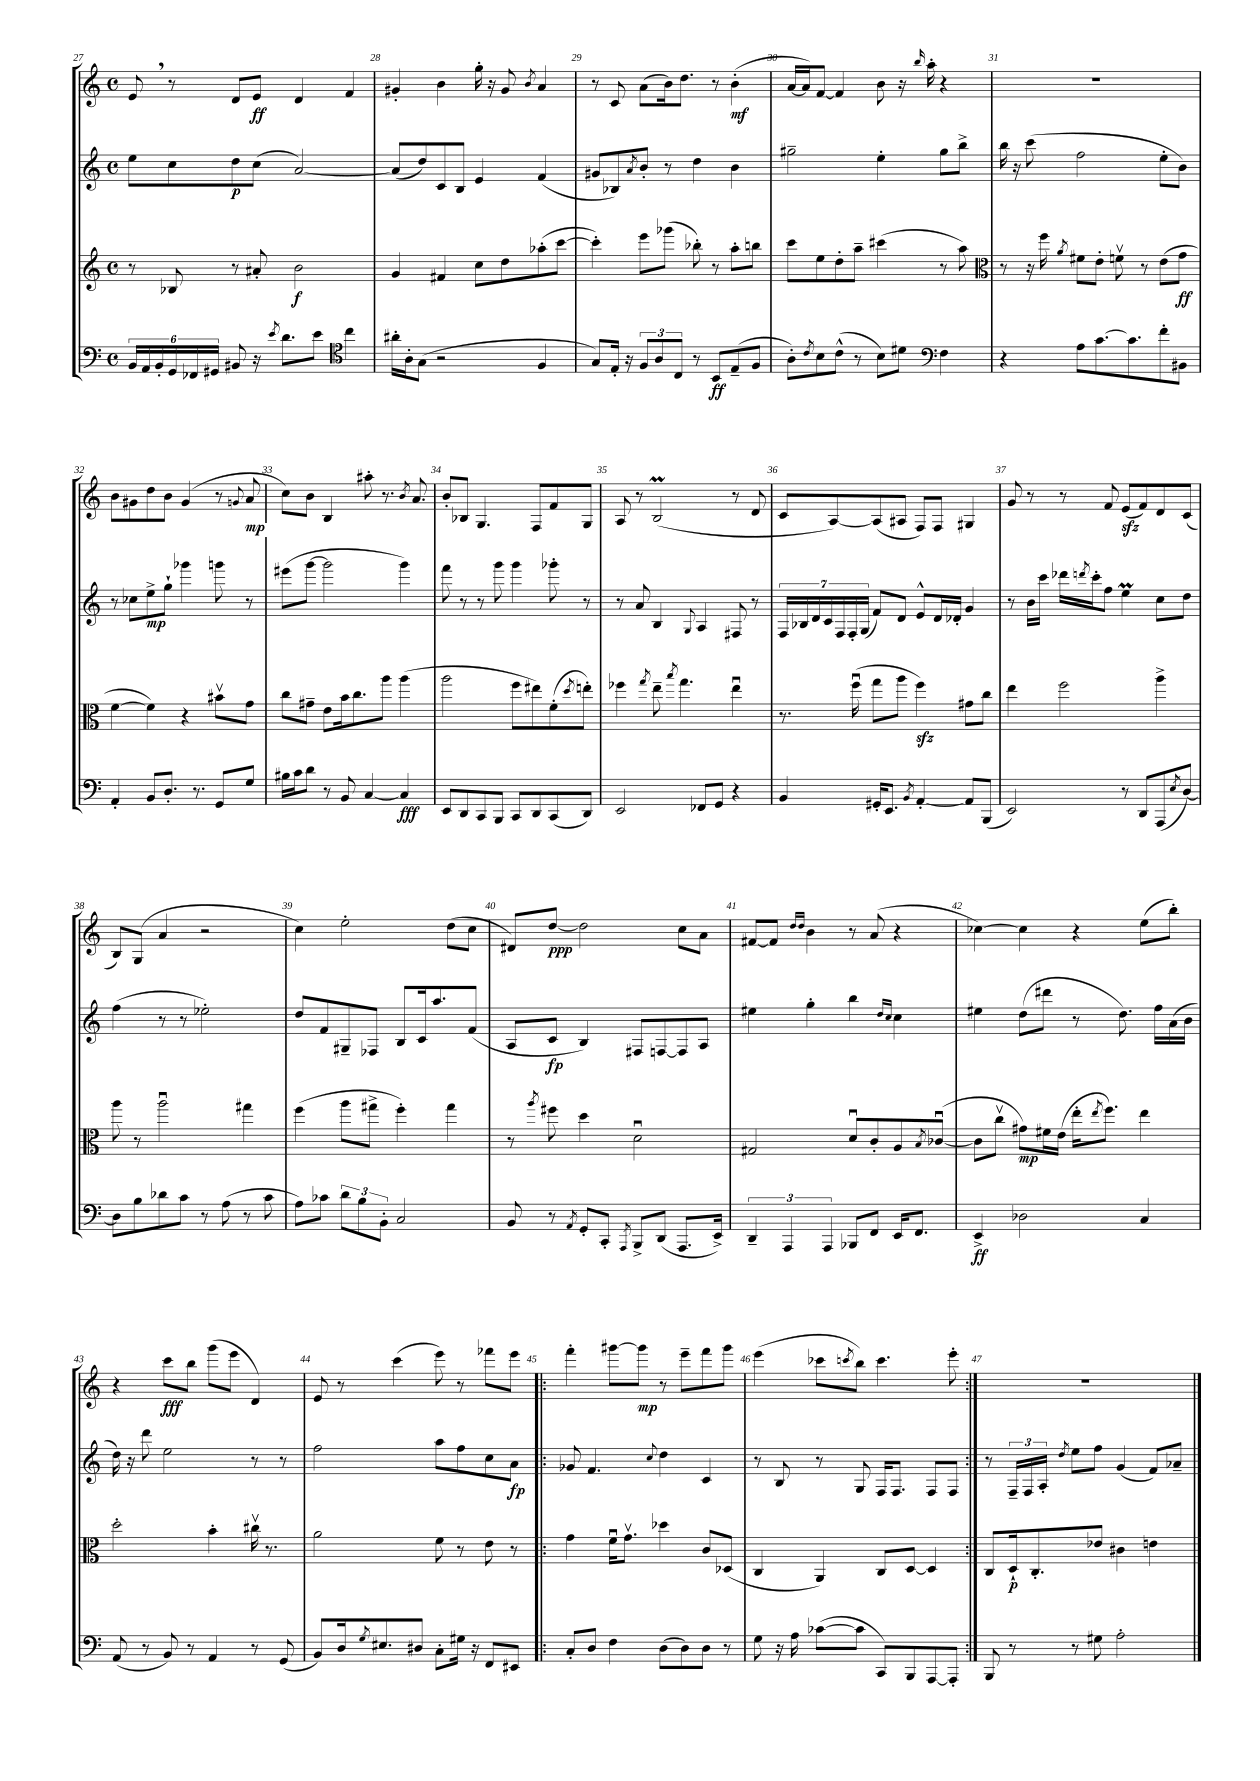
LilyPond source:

<<
\new StaffGroup <<
\new Staff = "s0" {
    \clef treble \key c \major \defaultTimeSignature \time 4/4
    e'8 \breathe r8 d'8 e'8\ff d'4 f'4 |
    gis'4-. b'4 g''16-. r16 gis'8 \acciaccatura { b'8 } a'4 |
    r8 c'8 a'8( b'16) d''8. r8 b'4-.\mf( |
    a'16~ a'16) f'8~ f'4 b'8 r16 \grace { b''16 } a''16-. r4 |
    R1 |
    b'8 gis'8 d''8 b'8 gis'4( r8 \appoggiatura { g'8 } a'8\mp |
    c''8) b'8 b4 ais''8-. r8. \acciaccatura { b'8 } a'8. |
    b'8-. bes8 g4. f8 f'8 g8 |
    a8 r8 b2\prall( r8 d'8 |
    c'8 a8~) a8( ais8 f8) f8 gis4 |
    g'8 r8 r8 f'8 e'8\sfz( f'8) d'8 c'8( |
    b8) g8( a'4 r2 |
    c''4) e''2-. d''8( c''8 |
    dis'8) d''8~\ppp d''2 c''8 a'8 |
    fis'8~ fis'8 \grace { d''16 d''16 } b'4 r8 a'8( r4 |
    ces''4~) ces''4 r4 e''8( b''8-.) |
    r4 c'''8\fff b''8 g'''8( e'''8 d'4) |
    e'8 r8 c'''4( e'''8) r8 fes'''8 e'''8 |
    \repeat volta 2 { f'''4-. gis'''8~ gis'''8\mp r8 e'''8-- f'''8 gis'''8 |
    e'''4( ces'''8 \acciaccatura { c'''8 } b''8) c'''4. e'''8-. | }
    R1 \bar "|." |
}
\new Staff = "s1" {
    \clef treble \key c \major \defaultTimeSignature \time 4/4
    e''8 c''8 d''8\p c''8( a'2~) |
    a'8( d''8) c'8 b8 e'4 f'4( |
    gis'8 bes8) \acciaccatura { a'8 } b'8-. r8 d''4 b'4 |
    gis''2-- e''4-. gis''8 b''8-> |
    b''16 r16 c'''8( f''2 e''8-. b'8) |
    r8 ces''8 e''8->\mp g''8-! ges'''4 g'''8 r8 |
    eis'''8( g'''8~ g'''2 g'''4) |
    f'''8 r8 r8 g'''8 g'''4 ges'''8-. r8 |
    r8 a'8 b4 \appoggiatura { g8 } a4 fis8 r8 |
    \tuplet 7/4 { f16 bes16 d'16 c'16 f16 f16-. g16( } f'8) d'8 e'8-^ d'16 des'16-. g'4 |
    r8 b'16 c'''16 des'''16 \acciaccatura { d'''8 } c'''16-. f''8 e''4\prall c''8 d''8 |
    f''4( r8 r8 ees''2-.) |
    d''8 f'8 gis8-- fes8 b8 c'16 a''8. f'8( |
    a8 c'8\fp b4) fis8 f8~ f8 a8 |
    eis''4 g''4-. b''4 \grace { d''16 c''16 } c''4 |
    eis''4 d''8( dis'''8 r8 d''8.) f''16 a'16( b'16 |
    d''16) r16 d'''8 e''2 r8 r8 |
    f''2 a''8 f''8 c''8 a'8\fp |
    \repeat volta 2 { ges'8 f'4. \appoggiatura { c''8 } d''4 c'4 |
    r8 b8 r8 g8 f16 f8. f8 f8 | }
    r8 \tuplet 3/2 { f16-- f16 a16-. } \acciaccatura { d''8 } e''8 f''8 g'4( f'8) aes'8-- \bar "|." |
}
\new Staff = "s2" {
    \clef treble \key c \major \defaultTimeSignature \time 4/4
    r8 bes8 r8 ais'8-. b'2\f |
    g'4 fis'4 c''8 d''8 aes''8-.( c'''8~ |
    c'''4-.) e'''8 ges'''8( bes''8-.) r8 a''8-. b''8 |
    c'''8 e''8 d''8-. a''8-- cis'''4( r8 a''8) |
    \clef alto r8 r16 f''16 \acciaccatura { a'8 } fis'8 e'8-. f'8\upbow r8 e'8( g'8\ff |
    f'4~ f'4) r4 bis'8\upbow g'8 |
    c''8 gis'8-- e'8 b'16 c''8. a''8 a''4( |
    a''2 f''8 eis''8) f'8-.( \acciaccatura { d''8 } e''8-.) |
    fes''4 \acciaccatura { g''8 } e''8-- \acciaccatura { b''8 } g''4. e''4\downbow |
    r8. f''16\downbow( g''8 a''8 f''4\sfz) gis'8 c''8 |
    e''4 f''2 a''4-> |
    a''8 r8 a''2\downbow gis''4 |
    f''4( a''8 gis''8-> f''4-.) gis''4 |
    r8 \acciaccatura { a''8 } fis''8 d''4 d'2\downbow |
    gis2 d'8\downbow c'8-. a8 \acciaccatura { b8 } ces'8~\downbow( |
    ces'8 c''8\upbow gis'8\mp) fis'16 e'16( e''16-. \acciaccatura { e''8 } f''8.) e''4 |
    d''2-. b'4-. cis''16\upbow r8. |
    a'2 f'8 r8 e'8 r8 |
    \repeat volta 2 { g'4 f'16\downbow g'8.\upbow des''4 c'8 des8( |
    c4 a,4) c8 d8~ d4 | }
    c8 d16-!\p c8.-. ees'8 cis'4 e'4 \bar "|." |
}
\new Staff = "s3" {
    \clef bass \key c \major \defaultTimeSignature \time 4/4
    \tuplet 6/4 { b,16 a,16 b,16-. g,16 fes,16 gis,16 } bis,8 r16 \acciaccatura { e'8 } d'8. e'8 \clef tenor c''4 |
    ais'16-. a16-. g8( r2 f4 |
    g8) e16-. r16 \tuplet 3/2 { f8 a8 c8 } r8 b,8\ff e8--( f8 |
    a8-.) \acciaccatura { c'8 } b8 c'8-^( r8 b8) dis'8 \clef bass f4 |
    r4 a8 c'8.~ c'8. f'8-. bis,8 |
    a,4-. b,8 d8.-. r8. g,8 g8 |
    bis16 c'16 d'8 r8 b,8 c4~ c4\fff |
    e,8 d,8 c,8 b,,8 c,8 d,8 c,8( d,8) |
    e,2 fes,8 g,8 r4 |
    b,4 gis,16-. e,8. \acciaccatura { b,8 } a,4~-. a,8 b,,8( |
    e,2) r8 d,8 a,,8( \acciaccatura { e8 } d8~) |
    d8 b8 des'8 c'8 r8 a8( r8 c'8 |
    a8) ces'8 \tuplet 3/2 { d'8 b8 b,8-. } c2 |
    b,8 r8 \acciaccatura { a,8 } g,8-. c,8-. \acciaccatura { a,,8 } b,,8-> d,8( a,,8. e,16->) |
    \tuplet 3/2 { d,4-- a,,4 a,,4 } bes,,8 f,8 e,16 f,8. |
    e,4->\ff des2 c4 |
    a,8( r8 b,8) r8 a,4 r8 g,8( |
    b,8) d16 \acciaccatura { g8 } eis8. dis8 c8-. gis16 r16 f,8 eis,8 |
    \repeat volta 2 { c8-. d8 f4 d8( d8) d8 r8 |
    g8 r16 a16 ces'8~( ces'8 c,8) b,,8 a,,8~ a,,8-. | }
    b,,8 r8 r8 gis8 a2-. \bar "|." |
}
>>
>>
\layout { \context { \Score currentBarNumber = #27 \override BarNumber.break-visibility = ##(#f #t #t) barNumberVisibility = #all-bar-numbers-visible } }
